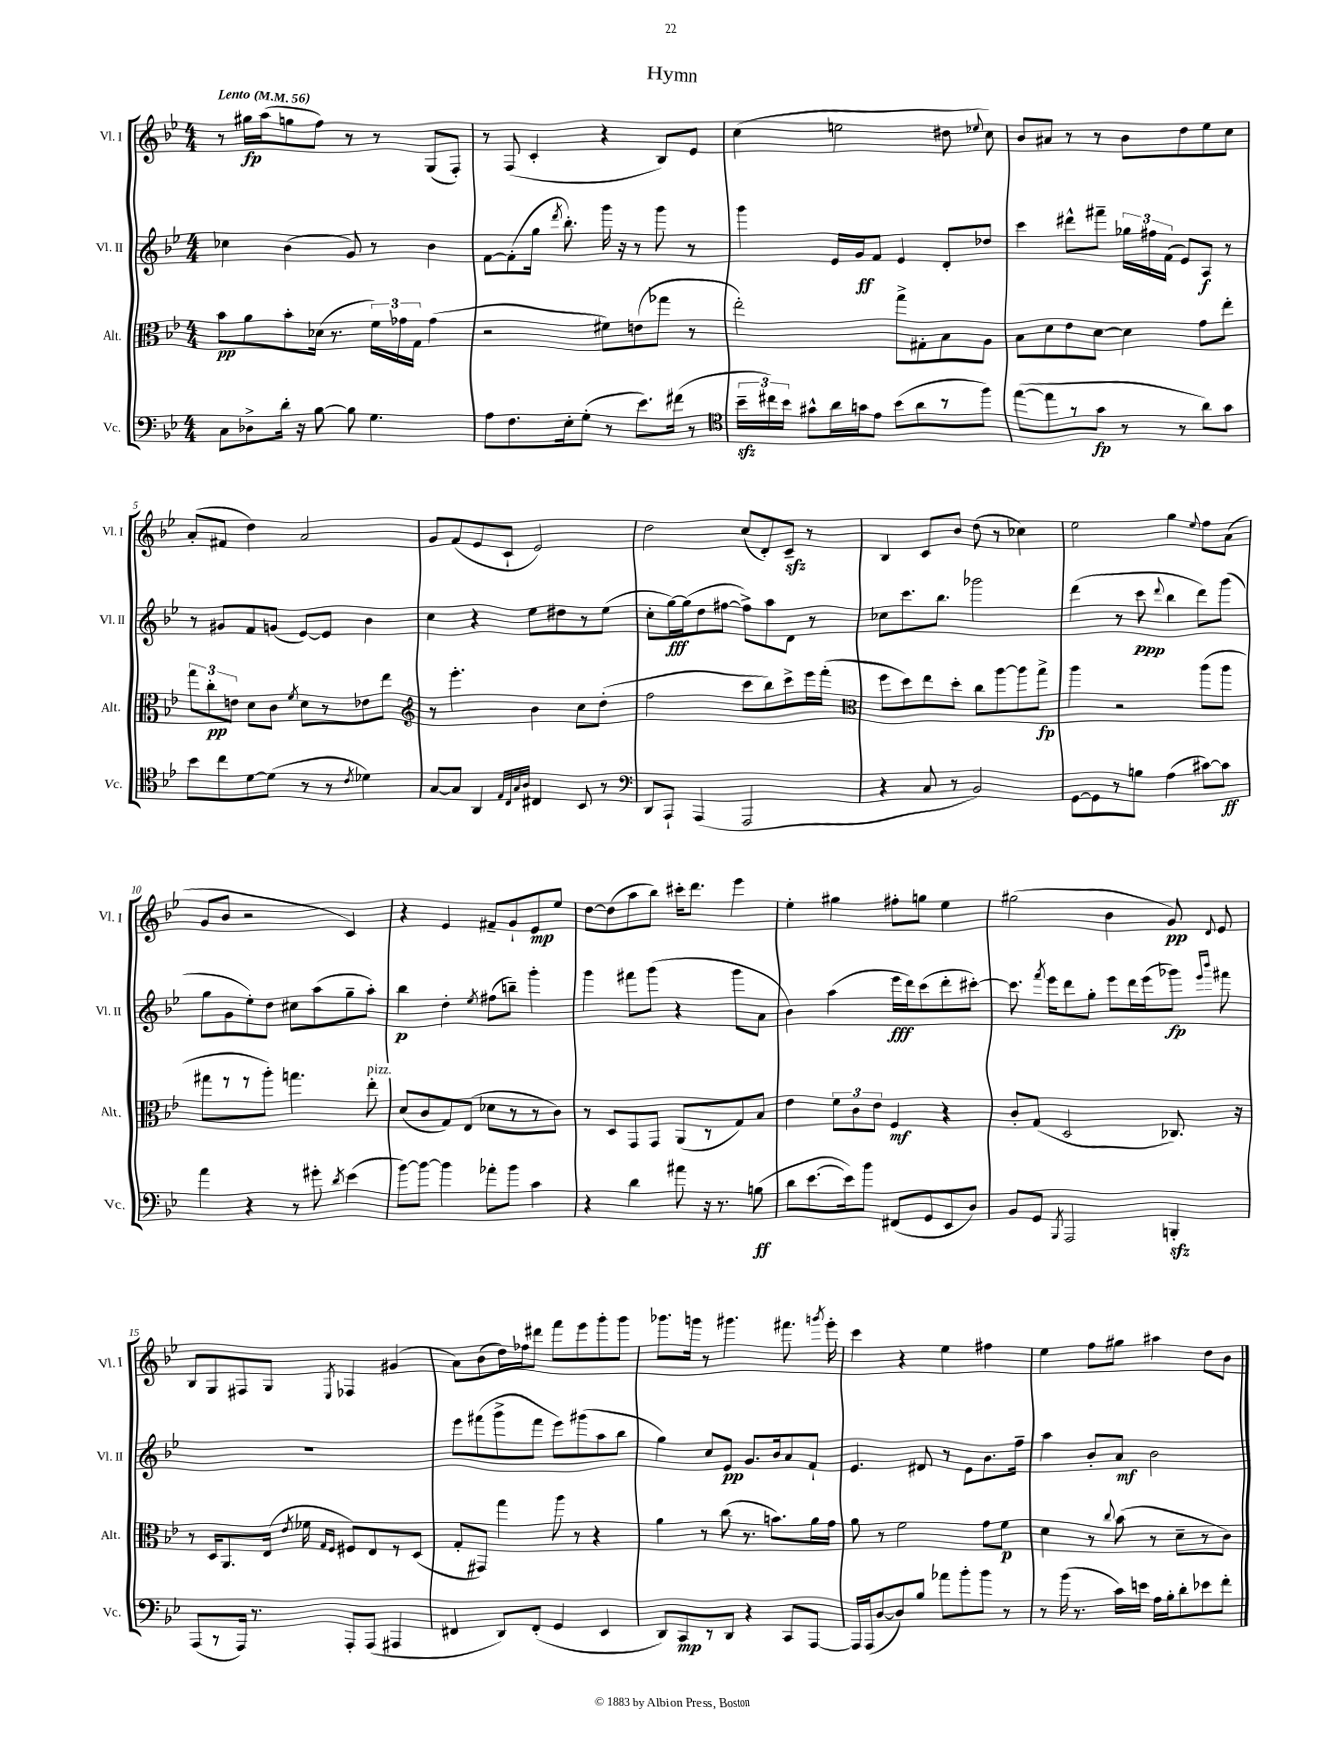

**kern	**dynam	**kern	**dynam	**kern	**dynam	**kern	**dynam
*part4	*part4	*part3	*part3	*part2	*part2	*part1	*part1
*staff4	*staff4	*staff3	*staff3	*staff2	*staff2	*staff1	*staff1
*I"Vc.	*	*I"Alt.	*	*I"Vl. II	*	*I"Vl. I	*
*I'Vc.	*	*I'Alt.	*	*I'Vl. II	*	*I'Vl. I	*
*clefF4	*	*clefC3	*	*clefG2	*	*clefG2	*
*k[b-e-]	*	*k[b-e-]	*	*k[b-e-]	*	*k[b-e-]	*
*M4/4	*	*M4/4	*	*M4/4	*	*M4/4	*
*MM56	*	*MM56	*	*MM56	*	*MM56	*
=1	=1	=1	=1	=1	=1	=1	=1
!	!	!	!	!	!	!LO:TX:a:B:t=Lento	!
8C\L	.	8b-\L	pp	4cc-X\	.	8r	.
8D-X^\	.	8a\	.	.	.	16gg#X\LL	fp
.	.	.	.	.	.	(16aa\J	.
16d'\Jk	.	8b-'\	.	(4b-\	.	8ggn\	.
16r	.	.	.	.	.	.	.
[8B-\	.	(16d-X\Jk	.	.	.	8ff\J)	.
.	.	8.r	.	.	.	.	.
8B-\]	.	.	.	8g/)	.	8r	.
4.G\	.	24f\LL)	.	8r	.	8r	.
.	.	24g-X\	.	.	.	.	.
.	.	24G\JJ	.	.	.	.	.
.	.	(4g-\	.	4b-\	.	(8G/L	.
.	.	.	.	.	.	8F'/J)	.
=2	=2	=2	=2	=2	=2	=2	=2
8A\L	.	2r	.	[8f\L	.	8r	.
8.F\	.	.	.	(8f'\]	.	(8F/	.
.	.	.	.	16gg\Jk	.	4c'/	.
.	.	.	.	8qddd/	.	.	.
16E-'\k	.	.	.	8.bb-'\)	.	.	.
(8G'\J	.	.	.	.	.	.	.
8r	.	8f#X\L)	.	16ggg\	.	4r	.
.	.	.	.	16r	.	.	.
8.e-\L)	.	(8en\	.	8r	.	.	.
.	.	8gg-X\J	.	8ggg\	.	8B-/L)	.
(16f#X\Jk	.	.	.	.	.	.	.
8r	.	8r	.	8r	.	8e-/J	.
=3	=3	=3	=3	=3	=3	=3	=3
*clefC4	*	*	*	*	*	*	*
24b-zz~\LL	.	2ee-'\)	.	4ggg\	.	(4cc\	.
24cc#X\)	.	.	.	.	.	.	.
24b-\JJ	.	.	.	.	.	.	.
8g#X^^\L	.	.	.	.	.	.	.
16a\L	.	.	.	16e-/LL	.	2een\	.
16gn\J	.	.	.	16g/J	ff	.	.
8e-\J	.	.	.	8f/J	.	.	.
(8b-\L	.	8gg^\L	.	4e-/	.	.	.
8a\	.	8G#X'\	.	.	.	.	.
8r	.	8B-\	.	8d'/L	.	8dd#X\	.
.	.	.	.	.	.	8qqee-X/	.
8ff\J)	.	8A\J	.	8dd-X/J	.	8cc\)	.
=4	=4	=4	=4	=4	=4	=4	=4
([8ee-\L	.	8B-\L	.	4ccc\	.	8b-/L	.
8ee-\]	.	8d\	.	.	.	8a#X/J	.
8r	.	8e-\	.	8ddd#X^^\L	.	8r	.
8g\J	fp	[8d\J	.	8fff#X~\J	.	8r	.
8r	.	4d\]	.	24gg-X\LL	.	8b-\L	.
.	.	.	.	24ff#X\	.	.	.
.	.	.	.	(24f\JJ	.	.	.
8r	.	.	.	8e-/L)	.	8dd\	.
8a\L)	.	8g\L	.	8A/J	f	8ee-\	.
8g\J	.	8ee-'\J	.	8r	.	8cc\J	.
!!LO:LB:g=z
=5	=5	=5	=5	=5	=5	=5	=5
8b-\L	.	12gg\L	.	8r	.	(8a'/L	.
.	.	12cc'\	pp	.	.	.	.
8cc\	.	.	.	8g#X/L	.	8f#X/J	.
.	.	12en\J	.	.	.	.	.
[8d\	.	8d\L	.	8f/	.	4dd\)	.
(8d\J]	.	8c\J	.	(8gn/J	.	.	.
.	.	8qf/	.	.	.	.	.
8r	.	8d\L	.	[8e-/L)	.	2a/	.
8r	.	8r	.	8e-/J]	.	.	.
8qc/	.	.	.	.	.	.	.
4d-X\)	.	8e-X\	.	4b-\	.	.	.
.	.	8ee-\J	.	.	.	.	.
=6	=6	=6	=6	=6	=6	=6	=6
*	*	*clefG2	*	*	*	*	*
[8G/L	.	8r	.	4cc\	.	8g/L	.
8G/J]	.	4.eee-'\	.	.	.	(8f/	.
4AA/	.	.	.	4r	.	8e-/	.
.	.	.	.	.	.	8c`/J	.
32qqE-/LLL	.	.	.	.	.	.	.
32qqC/	.	.	.	.	.	.	.
32qqG/	.	.	.	.	.	.	.
32qqA/JJJ	.	.	.	.	.	.	.
4C#X/	.	4b-\	.	8ee-\L	.	2e-/)	.
.	.	.	.	8dd#X\	.	.	.
8BB-/	.	8cc\L	.	8r	.	.	.
8r	.	(8dd'\J	.	(8ee-\J	.	.	.
=7	=7	=7	=7	=7	=7	=7	=7
*clefF4	*	*	*	*	*	*	*
8DD/L	.	2ff\	.	8cc'\L	.	2dd\	.
8AAA`/J	.	.	.	[16gg\L)	fff	.	.
.	.	.	.	(16gg\J]	.	.	.
(4AAA/	.	.	.	8dd\	.	.	.
.	.	.	.	[8ff#X\J	.	.	.
2AAA/	.	8ccc\L	.	8ff#^\L])	.	(8cc/L	.
.	.	8bb-\)	.	8aa\	.	8d'/)	.
.	.	8ccc^\	.	8d\J	.	8czz~/J	.
.	.	16eee-\L	.	8r	.	8r	.
.	.	(16fff'\JJ	.	.	.	.	.
=8	=8	=8	=8	=8	=8	=8	=8
*	*	*clefC3	*	*	*	*	*
4r	.	8ff\L	.	8cc-X\L	.	4B-/	.
.	.	8dd\)	.	8.ccc\	.	.	.
8C/	.	8ee-\	.	.	.	8c/L	.
.	.	.	.	8.bb-\J	.	.	.
8r	.	8dd'\J	.	.	.	8b-/J	.
2BB-/)	.	8cc\L	.	2ggg-X\	.	(8dd\	.
.	.	[8aa\	.	.	.	8r	.
.	.	8aa\]	.	.	.	4cc-X\)	.
.	.	8gg^\J	fp	.	.	.	.
=9	=9	=9	=9	=9	=9	=9	=9
[8GG\L	.	4aa\	.	(4ddd\	.	2ee-\	.
8GG\]	.	.	.	.	.	.	.
8r	.	2r	.	8r	.	.	.
8Bn\J	.	.	.	8ccc\	ppp	.	.
.	.	.	.	8qqddd/	.	.	.
(4A\	.	.	.	4bb-\	.	4gg\	.
.	.	.	.	.	.	8qqee-/	.
[8c#X\L)	.	(8aa\L	.	8ddd\L)	.	8ff\L	.
8c#\J]	ff	8aa\J	.	(8ggg\J	.	(8a\J	.
!!LO:LB:g=z
=10	=10	=10	=10	=10	=10	=10	=10
4a\	.	8gg#X\L	.	8gg\L	.	8g/L	.
.	.	8r	.	8g\	.	8b-/J	.
4r	.	8r	.	8ee-'\)	.	2r	.
.	.	8aa'\J)	.	8dd\J	.	.	.
8r	.	4.ggn\	.	8cc#X\L	.	.	.
8g#X'\	.	.	.	(8aa\	.	.	.
8qd/	.	.	.	.	.	.	.
(4e-\	.	.	.	8gg~\	.	4c/)	.
!	!	!LO:TX:a:i:t=pizz.	!	!	!	!	!
.	.	8ee-'\	.	8aa'\J)	.	.	.
=11	=11	=11	=11	=11	=11	=11	=11
[8b-\L)	.	(8d/L	.	4bb-\	p	4r	.
8b-\J_	.	8c/	.	.	.	.	.
4b-\]	.	8G/)	.	4dd'\	.	4e-/	.
.	.	(8E-/J	.	.	.	.	.
.	.	.	.	8qee-/	.	.	.
8a-X'\L	.	8d-X\L	.	(8ff#X\L	.	8f#X~/L	.
8b-\J	.	8r	.	8bbn~\J)	.	8g`/	.
4c\	.	8r	.	4ggg'\	.	8e-/	mp
.	.	8c\J)	.	.	.	8ee-/J	.
=12	=12	=12	=12	=12	=12	=12	=12
4r	.	8r	.	4ggg\	.	[8dd\L	.
.	.	8D/L	.	.	.	(8dd\]	.
4d\	.	8GG/	.	8fff#X\L	.	8aa\	.
.	.	8GG/J	.	(8ggg\J	.	8bb-\J)	.
8a#X\	.	(8AA/L	.	4r	.	16ccc#X'\KL	.
.	.	.	.	.	.	8.ddd\J	.
16r	.	8r	.	.	.	.	.
8.r	.	.	.	.	.	.	.
.	.	8G/)	.	8ggg\L	.	4eee-\	.
(8Bn\	ff	8B-/J	.	8a\J	.	.	.
=13	=13	=13	=13	=13	=13	=13	=13
8d\L	.	4e-\	.	4b-\)	.	4ee-'\	.
[8.e-\	.	.	.	.	.	.	.
.	.	12f\L	.	(4aa\	.	4gg#X\	.
16e-\k])	.	.	.	.	.	.	.
.	.	12c\	.	.	.	.	.
8b-\J	.	.	.	.	.	.	.
.	.	12e-\J	.	.	.	.	.
(8FF#X/L	.	4F/	mf	16eee-\LL	fff	8ff#X'\L	.
.	.	.	.	16ddd\J)	.	.	.
8GG/	.	.	.	(8ccc\	.	8ggn\J	.
8EE-/	.	4r	.	8ddd'\	.	4ee-\	.
8D/J)	.	.	.	[8ccc#X'\J)	.	.	.
=14	=14	=14	=14	=14	=14	=14	=14
8BB-/L	.	8c'/L	.	8.ccc#\]	.	(2gg#X\	.
8GG/J	.	(8G/J	.	.	.	.	.
.	.	.	.	8qfff/	.	.	.
.	.	.	.	16eee-\KL	.	.	.
8qBBB-/	.	.	.	.	.	.	.
2AAA/	.	2D/	.	8ddd\	.	.	.
.	.	.	.	8gg'\J	.	.	.
.	.	.	.	8eee-\L	.	4b-\	.
.	.	.	.	16ddd\L	.	.	.
.	.	.	.	(16eee-\J	.	.	.
4BBBnzz'/	.	8.C-X/)	.	8ggg-X\J)	fp	8g/)	pp
.	.	.	.	16qqeee-/LL	.	.	.
.	.	.	.	16qqbbb-/JJ	.	8qqd/	.
.	.	.	.	8fff#X\	.	8e-/	.
.	.	16r	.	.	.	.	.
!!LO:LB:g=z
=15	=15	=15	=15	=15	=15	=15	=15
(8AAA/L	.	8r	.	1r	.	8B-/L	.
8r	.	16D/KL	.	.	.	8G/	.
.	.	8.AA/	.	.	.	.	.
16AAA/Jk)	.	.	.	.	.	8F#X/	.
8.r	.	.	.	.	.	.	.
.	.	(16E-/Jk	.	.	.	8G/J	.
.	.	8qe-/	.	.	.	.	.
.	.	16f-X\	.	.	.	.	.
.	.	16qqG/LL	.	.	.	.	.
.	.	16qqF/JJ	.	.	.	8qE-/	.
8AAA'/L	.	8F#X/L)	.	.	.	4F-X/	.
(8AAA/J	.	8E-/	.	.	.	.	.
4AAA#X/	.	8r	.	.	.	(4g#X/	.
.	.	(8D/J	.	.	.	.	.
=16	=16	=16	=16	=16	=16	=16	=16
4FF#X/	.	8G'/L	.	8eee-\L	.	8a\L)	.
.	.	8GG#X/J)	.	(8fff#X\	.	(8b-\	.
8DD/L)	.	4gg\	.	8ggg^\	.	16dd\L)	.
.	.	.	.	.	.	16ff-X\J	.
(8FF#'/J	.	.	.	8fff#\J	.	8ddd#X\J	.
4GG/	.	8aa\	.	8eee-\L)	.	8fff\L	.
.	.	8r	.	(8ggg#X\	.	8eee-\	.
4EE-/	.	4r	.	8aa\	.	8ggg'\	.
.	.	.	.	8bb-\J	.	8ggg\J	.
=17	=17	=17	=17	=17	=17	=17	=17
8DD/L)	.	4a\	.	4gg\)	.	8.ggg-X\L	.
8CC/	mp	.	.	.	.	.	.
.	.	.	.	.	.	16gggn\Jk	.
8r	.	8r	.	8cc/L	.	8r	.
8DD/J	.	(8cc\	.	8e-/J	pp	4.ggg#X\	.
4r	.	8.r	.	8.g/L	.	.	.
.	.	8.bn\L)	.	16b-/k	.	.	.
8CC/L	.	.	.	8a/	.	8.fff#X\	.
[8AAA/J	.	16a\L	.	8f`/J	.	.	.
.	.	.	.	.	.	8qgggn/	.
.	.	16g\JJ	.	.	.	16eee-'\	.
=18	=18	=18	=18	=18	=18	=18	=18
16AAA/LL]	.	8a\	.	4.e-/	.	4ccc\	.
(16AAA/J	.	.	.	.	.	.	.
[8D/	.	8r	.	.	.	.	.
8D/])	.	2f\	.	.	.	4r	.
8B-/J	.	.	.	8d#X/	.	.	.
8a-X\L	.	.	.	8r	.	4ee-\	.
8b-'\	.	.	.	8e-\L	.	.	.
8b-\J	.	8g\L	.	8.b-\	.	4ff#X\	.
8r	.	8f\J	p	.	.	.	.
.	.	.	.	16ff~\Jk	.	.	.
=19	=19	=19	=19	=19	=19	=19	=19
8r	.	4d\	.	4aa\	.	4ee-\	.
(16b-\	.	.	.	.	.	.	.
8.r	.	.	.	.	.	.	.
.	.	8r	.	8b-'/L	.	8ff\L	.
.	.	8qqcc/	.	.	.	.	.
16c\LL)	.	(8b-\	.	8a/J	mf	8gg#X\J	.
16en\JJ	.	.	.	.	.	.	.
16A\LL	.	8r	.	2b-\	.	4aa#X\	.
16B-'\J	.	.	.	.	.	.	.
8d'\	.	8d~\L	.	.	.	.	.
8e-X\	.	8r	.	.	.	8dd\L	.
8f'\J	.	8c\J)	.	.	.	8b-\J	.
==	==	==	==	==	==	==	==
*-	*-	*-	*-	*-	*-	*-	*-
